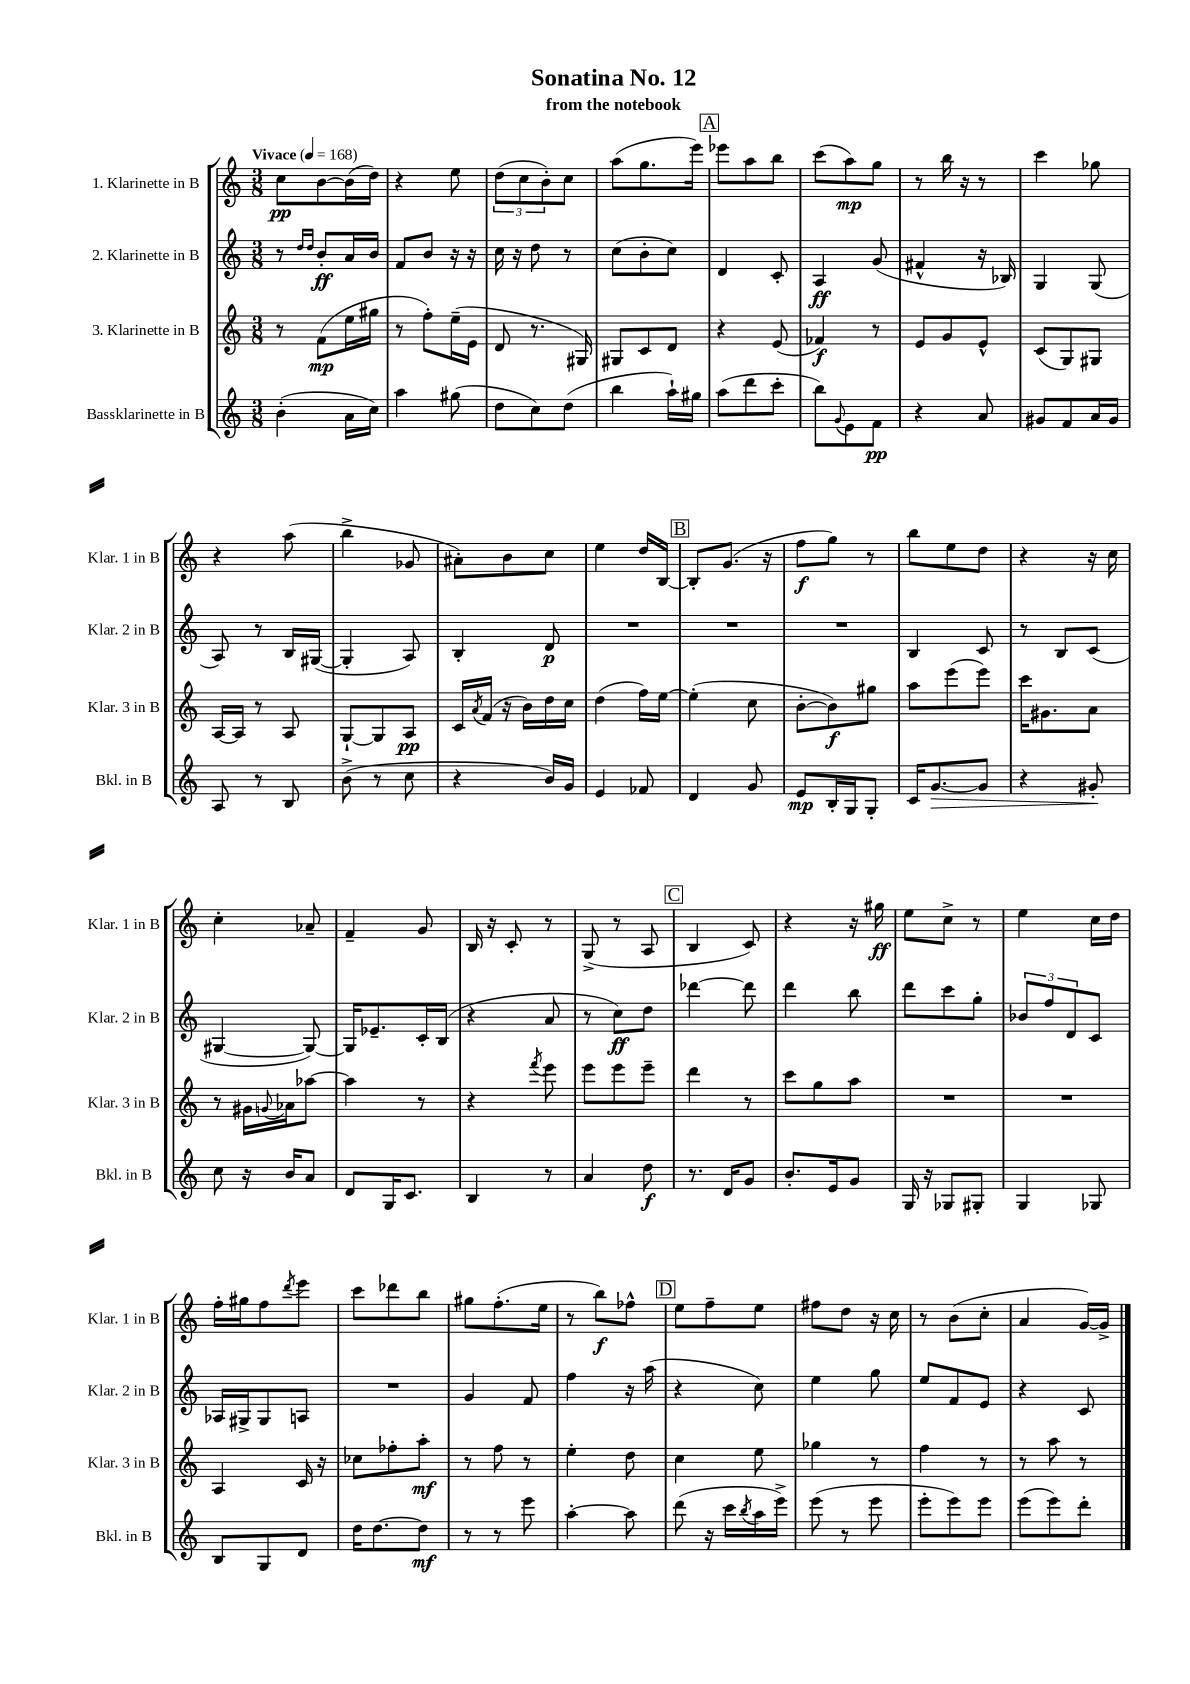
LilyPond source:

\header { title = "Sonatina No. 12" subtitle = "from the notebook" }
<<
\new StaffGroup <<
\new Staff = "s0" \with { instrumentName = "1. Klarinette in B" shortInstrumentName = "Klar. 1 in B" } {
    \clef treble \key c \major \numericTimeSignature \time 3/8 \tempo "Vivace" 4 = 168
    c''8\pp b'8~ b'16( d''16) |
    r4 e''8 |
    \tuplet 3/2 { d''8( c''8 b'8-.) } c''8 |
    a''8( g''8. e'''16) |
    \mark \markup { \box "A" } ees'''8 a''8 b''8 |
    c'''8( a''8\mp) g''8 |
    r8 b''16 r16 r8 |
    c'''4 ges''8 |
    r4 a''8( |
    b''4-> ges'8 |
    ais'8-.) b'8 c''8 |
    e''4 d''16 b16~ |
    \mark \markup { \box "B" } b8-. g'8.( r16 |
    f''8\f g''8) r8 |
    b''8 e''8 d''8 |
    r4 r16 c''16 |
    c''4-. aes'8-- |
    f'4-- g'8 |
    b16 r16 c'8-. r8 |
    g8->( r8 a8 |
    \mark \markup { \box "C" } b4 c'8) |
    r4 r16 gis''16\ff |
    e''8 c''8-> r8 |
    e''4 c''16 d''16 |
    f''16-. gis''16 f''8 \acciaccatura { d'''8 } e'''8 |
    c'''8 des'''8 b''8 |
    gis''8 f''8.-.( e''16 |
    r8 b''8\f) fes''8-^ |
    \mark \markup { \box "D" } e''8 f''8-- e''8 |
    fis''8 d''8 r16 c''16 |
    r8 b'8( c''8-. |
    a'4 g'16~) g'16-> \bar "|." |
}
\new Staff = "s1" \with { instrumentName = "2. Klarinette in B" shortInstrumentName = "Klar. 2 in B" } {
    \clef treble \key c \major \numericTimeSignature \time 3/8
    r8 \grace { d''16 d''16 } b'8-.\ff a'16 b'16 |
    f'8 b'8 r16 r16 |
    c''16 r16 d''8 r8 |
    c''8( b'8-. c''8) |
    \mark \markup { \box "A" } d'4 c'8-. |
    a4\ff g'8( |
    fis'4-^ r16 bes16) |
    g4 g8( |
    a8) r8 b16 gis16~( |
    gis4-. a8) |
    b4-. d'8\p |
    R4. |
    \mark \markup { \box "B" } R4. |
    R4. |
    b4 c'8 |
    r8 b8 c'8( |
    gis4~ gis8~) |
    gis16 ees'8.-- c'16-. b16( |
    r4 a'8 |
    r8 c''8\ff) d''8 |
    \mark \markup { \box "C" } des'''4~ des'''8 |
    d'''4 b''8 |
    d'''8 c'''8 g''8-. |
    \tuplet 3/2 { bes'8 f''8 d'8 } c'8 |
    aes16 gis16-> gis8 a8 |
    R4. |
    g'4 f'8 |
    f''4 r16 a''16( |
    \mark \markup { \box "D" } r4 c''8) |
    e''4 g''8 |
    e''8 f'8 e'8 |
    r4 c'8 \bar "|." |
}
\new Staff = "s2" \with { instrumentName = "3. Klarinette in B" shortInstrumentName = "Klar. 3 in B" } {
    \clef treble \key c \major \numericTimeSignature \time 3/8
    r8 f'8\mp( e''16 gis''16 |
    r8 f''8-.) e''16--( e'16 |
    d'8 r8. gis16) |
    gis8 c'8 d'8 |
    \mark \markup { \box "A" } r4 e'8( |
    fes'4\f) r8 |
    e'8 g'8 e'8-^ |
    c'8( g8) gis8 |
    a16~ a16 r8 a8 |
    g8~-! g8 a8\pp |
    c'16 \acciaccatura { a'8 } f'16( r16 b'16) d''16 c''16 |
    d''4( f''16) e''16~ |
    \mark \markup { \box "B" } e''4-.( c''8 |
    b'8~-. b'8\f) gis''8 |
    a''8 e'''8( e'''8) |
    c'''16 gis'8. a'8 |
    r8 gis'16 \appoggiatura { g'8 } aes'16 aes''8~ |
    aes''4 r8 |
    r4 \acciaccatura { f'''8 } e'''8 |
    e'''8 e'''8 e'''8-- |
    \mark \markup { \box "C" } d'''4 r8 |
    c'''8 g''8 a''8 |
    R4. |
    R4. |
    a4 c'16 r16 |
    ces''8 fes''8-. a''8-.\mf |
    r8 f''8 r8 |
    e''4-. d''8 |
    \mark \markup { \box "D" } c''4 e''8 |
    ges''4 r8 |
    f''4 r8 |
    r8 a''8 r8 \bar "|." |
}
\new Staff = "s3" \with { instrumentName = "Bassklarinette in B" shortInstrumentName = "Bkl. in B" } {
    \clef treble \key c \major \numericTimeSignature \time 3/8
    b'4-.( a'16 c''16) |
    a''4 gis''8( |
    d''8 c''8) d''8( |
    b''4 a''16-!) gis''16 |
    \mark \markup { \box "A" } a''8( d'''8 c'''8-. |
    b''8) \appoggiatura { g'8 } e'8 f'8\pp |
    r4 a'8 |
    gis'8 f'8 a'16 gis'16 |
    a8 r8 b8 |
    b'8->( r8 c''8 |
    r4 b'16) g'16 |
    e'4 fes'8 |
    \mark \markup { \box "B" } d'4 g'8 |
    e'8\mp b16-. g16 g8-. |
    c'16 g'8.~\> g'8 |
    r4 gis'8-.\! |
    c''8 r16 b'16 a'8 |
    d'8 g16 c'8. |
    b4 r8 |
    a'4 d''8\f |
    \mark \markup { \box "C" } r8. d'16 g'8 |
    b'8.-. e'16 g'8 |
    g16 r16 ges8 gis8-. |
    g4 ges8 |
    b8 g8 d'8 |
    d''16 d''8.~ d''8\mf |
    r8 r8 e'''8 |
    a''4~-. a''8 |
    \mark \markup { \box "D" } d'''8( r16 c'''16 \acciaccatura { b''8 } a''16 e'''16->) |
    e'''8( r8 e'''8 |
    e'''8-. e'''8) e'''8 |
    e'''8( e'''8) d'''8-. \bar "|." |
}
>>
>>
\layout { \context { \Score \remove "Bar_number_engraver" } }
